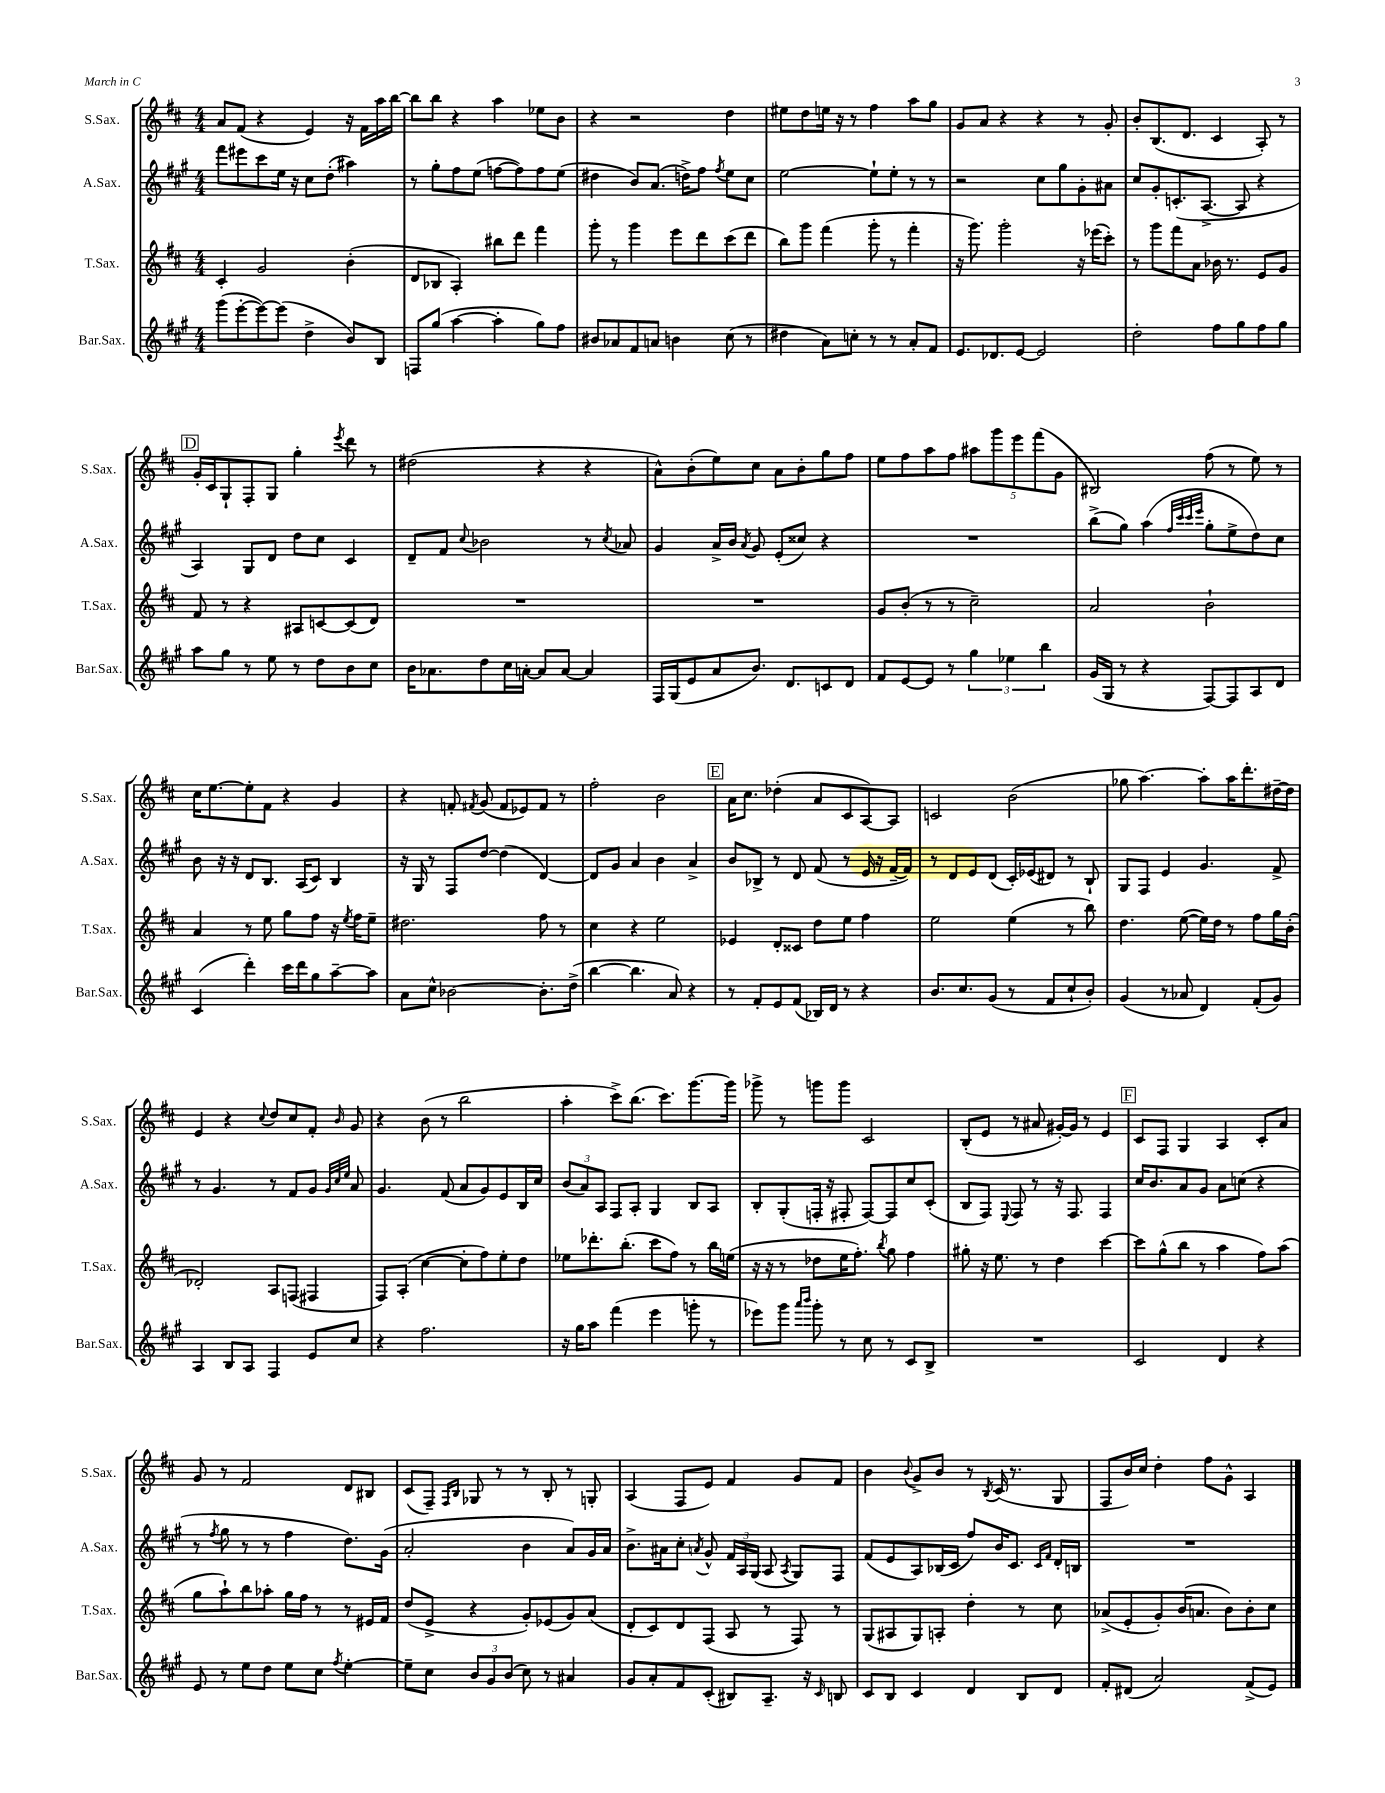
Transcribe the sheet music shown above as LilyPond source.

<<
\new StaffGroup <<
\new Staff = "s0" \with { instrumentName = "S.Sax." shortInstrumentName = "S.Sax." } {
    \clef treble \key d \major \numericTimeSignature \time 4/4
    \autoBeamOff a'8[ fis'8]( r4 e'4) r16 fis'16[ a''16 b''16]~ |
    b''8[ b''8] r4 a''4 ees''8[ b'8] |
    r4 r2 d''4 |
    eis''8[ d''8 e''16] r16 r8 fis''4 a''8[ g''8] |
    g'8[ a'8] r4 r4 r8 g'8-. |
    b'8[-. b8.( d'8.] cis'4 a8-.) r8 |
    \mark \markup { \box "D" } g'16[-. cis'16 g8-! fis8-. g8] g''4-. \acciaccatura { e'''8 } d'''8 r8 |
    dis''2( r4 r4 |
    a'8[-^) b'8-.( e''8) cis''8] a'8[ b'8-. g''8 fis''8] |
    e''8[ fis''8 a''8 fis''8] \tuplet 5/4 { ais''8[ g'''8 e'''8 fis'''8( g'8] } |
    bis2) fis''8( r8 e''8) r8 |
    cis''16[ e''8.~ e''8-. fis'8] r4 g'4 |
    r4 f'8-. \acciaccatura { fis'8 } g'8( fis'8[ ees'8) fis'8] r8 |
    fis''2-. b'2 |
    \mark \markup { \box "E" } a'16[ cis''8.] des''4-.( a'8[ cis'8 a8~) a8] |
    c'2 b'2( |
    ges''8 a''4.~) a''8[-. a''16 d'''8.-. dis''16~-- dis''16] |
    e'4 r4 \appoggiatura { cis''8 } d''8[ cis''8 fis'8]-. \grace { b'16 } g'8 |
    r4 b'8( r8 b''2 |
    a''4-. cis'''8[->) b''8.]( cis'''8.[) g'''8.~ g'''16] |
    ges'''8-> r8 g'''8[ g'''8] cis'2 |
    b8[-.( e'8] r8 ais'8 gis'16[~-.) gis'16] r8 e'4 |
    \mark \markup { \box "F" } cis'8[ fis8] g4 a4 cis'8[-. a'8] |
    g'8 r8 fis'2 d'8[ bis8] |
    cis'8[( fis8]--) \grace { fis16[ b16] } ges8 r8 r8 b8-. r8 g8-. |
    a4( fis8[ e'8]) fis'4 g'8[ fis'8] |
    b'4 \appoggiatura { b'8 } g'8[-> b'8] r8 \acciaccatura { b8 } cis'16( r8. g8 |
    fis8[ b'16) cis''16] d''4-. fis''8[ g'8]-^ a4 \bar "|." |
}
\new Staff = "s1" \with { instrumentName = "A.Sax." shortInstrumentName = "A.Sax." } {
    \clef treble \key a \major \numericTimeSignature \time 4/4
    \autoBeamOff fis'''8[ eis'''8 cis'''8 e''16] r16 cis''8[ d''8]-.( ais''4) |
    r8 gis''8[-. fis''8 e''8]( f''8[~ f''8) f''8 e''8]( |
    dis''4 b'8[) a'8.]( d''16[->) fis''8] \acciaccatura { fis''8 } e''8[ cis''8] |
    e''2~ e''8[-! e''8]-. r8 r8 |
    r2 cis''8[ gis''8 gis'8-. ais'8] |
    cis''8[ gis'8-. c'8.-.( a8.]~-> a8 r4 |
    \mark \markup { \box "D" } a4) gis8[ d'8] d''8[ cis''8] cis'4 |
    d'8[-- fis'8] \appoggiatura { cis''8 } bes'2 r8 \acciaccatura { cis''8 } aes'8 |
    gis'4 a'16[-> b'16] \acciaccatura { a'8 } gis'8 e'8[-.( cisis''8]) r4 |
    R1 |
    b''8[->( gis''8]) a''4( \grace { fis''32[ cis'''32 cis'''32 e'''32] } gis''8[-. e''8-> d''8) cis''8] |
    b'8 r16 r16 d'8[ b8.] a16[( cis'8]) b4 |
    r16 gis16 r8 fis8[ d''8]~ d''4( d'4~) |
    d'8[ gis'8] a'4 b'4 a'4-> |
    \mark \markup { \box "E" } b'8[ bes8]-> r8 d'8 fis'8( r8 e'16 r16 fis'16[~-- fis'16]) |
    r8 d'8[ e'8 d'8]( cis'16[-.) ees'16( dis'8]) r8 b8-! |
    gis8[ fis8] e'4 gis'4. fis'8-> |
    r8 gis'4. r8 fis'8[ gis'8] \grace { gis'32[ cis''32 e''32] } a'8 |
    gis'4. fis'8( a'8[ gis'8) e'8 b16 cis''16] |
    \tuplet 3/2 { b'8[( a'8) a8] } fis8[ a8]-. gis4 b8[ a8] |
    b8[-. gis8-.( f16]-. r16 fis8-. fis8[~) fis8 cis''8 cis'8]-.( |
    b8[ fis8]) \appoggiatura { e8 } fis8 r8 r16 fis8. fis4 |
    \mark \markup { \box "F" } cis''16[ b'8. a'8 gis'8] a'8[ c''8]( r4 |
    r8 \acciaccatura { fis''8 } gis''8 r8 r8 fis''4 d''8.[) gis'16]( |
    a'2-. b'4 a'8[) gis'16 a'16] |
    b'8.[-> ais'16 cis''8]-. \acciaccatura { a'8 } gis'8-^ \tuplet 3/2 { fis'16[ a16 gis16]( } a8 \acciaccatura { a8 } gis8[) fis8] |
    fis'8[( e'8 a8) bes16( cis'16] fis''8[) b'16 cis'8.] \grace { cis'16[ fis'16] } d'16[-. b16] |
    R1 \bar "|." |
}
\new Staff = "s2" \with { instrumentName = "T.Sax." shortInstrumentName = "T.Sax." } {
    \clef treble \key d \major \numericTimeSignature \time 4/4
    \autoBeamOff cis'4-. g'2 b'4-.( |
    d'8[ bes8] a4-.) bis''8[ d'''8] fis'''4 |
    g'''8-. r8 g'''4 e'''8[ d'''8 cis'''8( d'''8] |
    b''8[) g'''8] fis'''4( g'''8-. r8 fis'''4-. |
    r16 g'''8.) g'''2-. r16 ees'''16[( cis'''8]-.) |
    r8 g'''8[ fis'''8 a'8] bes'16 r8. e'8[ g'8] |
    \mark \markup { \box "D" } fis'8 r8 r4 ais8[ c'8~ c'8( d'8]) |
    R1 |
    R1 |
    g'8[ b'8]-.( r8 r8 cis''2--) |
    a'2 b'2-! |
    a'4 r8 e''8 g''8[ fis''8] r16 \acciaccatura { e''8 } fis''16[ e''8]-- |
    dis''2. fis''8 r8 |
    cis''4 r4 e''2 |
    \mark \markup { \box "E" } ees'4 d'8[-. cisis'8] d''8[ e''8] fis''4 |
    e''2 e''4( r8 b''8) |
    d''4. e''8~( e''16[) d''16] r8 fis''8[ g''16 b'16]-.( |
    des'2-.) a8[ f8]( fis4 |
    fis8[) a8]-.( cis''4~ cis''8[-. fis''8) e''8-. d''8] |
    ees''8[ des'''8.-. b''8.]-.( cis'''8[ fis''8]) r8 b''16[ e''16]( |
    r16 r16 r8 des''8[ e''16 fis''8.]-.) \acciaccatura { b''8 } g''8 fis''4 |
    gis''8-. r16 e''8. r8 d''4 cis'''4~ |
    \mark \markup { \box "F" } cis'''8[ g''8-^( b''8] r8 a''4 fis''8[) a''8]( |
    g''8[ a''8-!) b''8 aes''8]-. g''16[ fis''16] r8 r8 eis'16[ fis'16] |
    d''8[( e'8]-> r4 g'8[-.) ees'8( g'8) a'8]( |
    d'8[-. cis'8) d'8 fis8]( a8 r8 fis8) r8 |
    g8[( ais8 g8) a8]-. d''4-. r8 cis''8 |
    aes'8[->( e'8-. g'8-.) b'16( a'8.] b'8[) b'8-. cis''8] \bar "|." |
}
\new Staff = "s3" \with { instrumentName = "Bar.Sax." shortInstrumentName = "Bar.Sax." } {
    \clef treble \key a \major \numericTimeSignature \time 4/4
    \autoBeamOff gis'''8[( e'''8~-. e'''8~) e'''8]( d''4-> b'8[) b8] |
    f8[ gis''8]( a''4~ a''4-. gis''8[) fis''8] |
    bis'8[ aes'8 fis'8 a'8] b'4 cis''8( r8 |
    dis''4 a'8[) c''8]-. r8 r8 a'8[-. fis'8] |
    e'8.[ des'8. e'8]~ e'2 |
    d''2-. fis''8[ gis''8 fis''8 gis''8] |
    \mark \markup { \box "D" } a''8[ gis''8] r8 e''8 r8 d''8[ b'8 cis''8] |
    b'16[ aes'8. d''8 cis''16 a'16]~-. a'8[ a'8]~ a'4 |
    fis16[ gis16( e'8 a'8 b'8.]) d'8.[ c'8 d'8] |
    fis'8[ e'8~ e'8] r8 \tuplet 3/2 { gis''4 ees''4 b''4 } |
    gis'16[( gis16] r8 r4 fis8[~) fis8 a8 d'8] |
    cis'4( d'''4-.) cis'''16[ d'''16 gis''8 a''8~-- a''8] |
    a'8[ cis''8]-^ bes'2~ bes'8.[-. d''16]->( |
    b''4~ b''4. a'8) r4 |
    \mark \markup { \box "E" } r8 fis'8[-. e'8 fis'8]( bes16[) d'16] r8 r4 |
    b'8.[ cis''8. gis'8]( r8 fis'8[ cis''8-! b'8]-.) |
    gis'4( r8 aes'8 d'4) fis'8[-.( gis'8]) |
    a4 b8[ a8] fis4 e'8[ cis''8] |
    r4 fis''2. |
    r16 gis''16[ a''8] fis'''4( e'''4 g'''8-. r8 |
    ees'''8[) gis'''8] \grace { a'''16[ b'''16] } gis'''8-. r8 cis''8 r8 cis'8[ b8]-> |
    R1 |
    \mark \markup { \box "F" } cis'2 d'4 r4 |
    e'8 r8 e''8[ d''8] e''8[ cis''8] \acciaccatura { fis''8 } e''4~-. |
    e''8[-- cis''8] \tuplet 3/2 { b'8[ gis'8 b'8]( } cis''8) r8 ais'4 |
    gis'8[ a'8-. fis'8 cis'8]-.( bis8[) a8.]-- r16 \grace { cis'16 } b8 |
    cis'8[ b8] cis'4 d'4 b8[ d'8] |
    fis'8[-. dis'8]( a'2) fis'8[->( e'8]) \bar "|." |
}
>>
>>
\layout { \context { \Score \remove "Bar_number_engraver" } }
